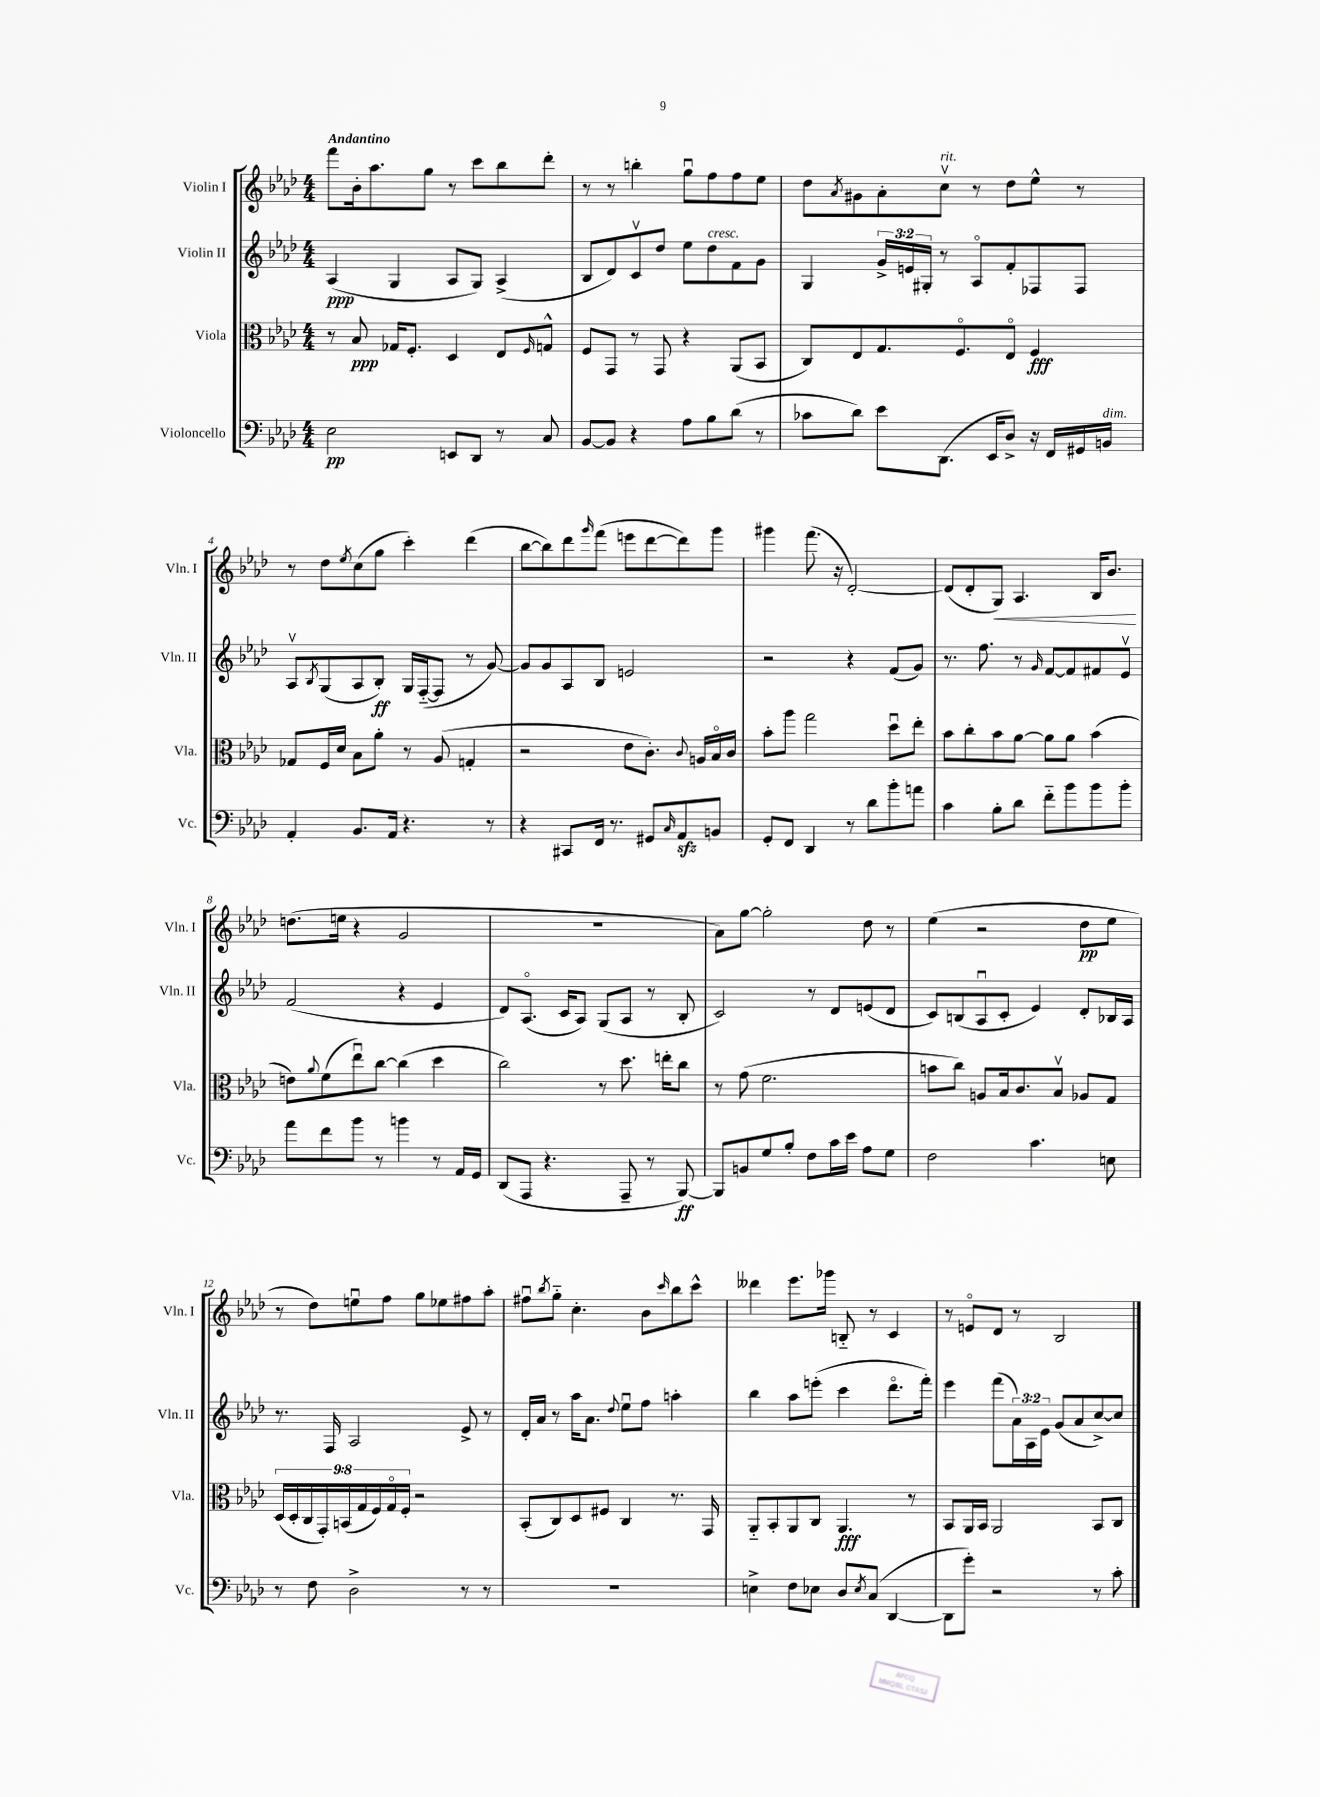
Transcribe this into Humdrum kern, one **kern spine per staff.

**kern	**kern	**kern	**kern
*staff4	*staff3	*staff2	*staff1
*clefF4	*clefC3	*clefG2	*clefG2
*k[b-e-a-d-]	*k[b-e-a-d-]	*k[b-e-a-d-]	*k[b-e-a-d-]
*M4/4	*M4/4	*M4/4	*M4/4
2E-\	8r	(4A-/	8fff\L
.	8B-/	.	16b-'\k
.	.	.	8.aa-\
.	16G-/LK	4G/	.
.	8.F'/J	.	.
.	.	.	8gg\J
8EE/L	4D-/	8A-/L	8r
8DD-/J	.	8G/J)	8ccc\L
8r	8E-/L	(4A-^/	8bb-\
.	16qqF/	.	.
8C/	8G^^/J	.	8ddd-'\J
=	=	=	=
[8BB-/L	8F/L	8B-/L	8r
8BB-/]J	8GG/J	8d-/)	8r
4r	8r	8cv/	4bb'\
.	8GG/	8dd-/J	.
8A-\L	4r	8ee-\L	8ggu\L
8B-\	.	8dd-\	8ff\
(8d-\J	(8AA-/L	8f\	8ff\
8r	8BB-/J	8g\J	8ee-\J
=	=	=	=
8c-\L	8C/L)	4G/	8dd-\L
.	.	.	8qa-/
8d-\J)	8E-/	.	8g#\
8e-\L	8.G/	24g^/LL	8a-'\
.	.	24e/	.
.	.	24G#'/JJ	.
(8.DD-\J	.	8r	8ccv\J
.	8.Fo/	.	.
.	.	8A-o/L	8r
16EE-/LK	.	.	.
8D-^/J)	8E-o/J	8f'/	8dd-\L
16r	4F/	8F-/	8ee-^^\J
16FF/LL	.	.	.
16GG#/	.	8F-/J	8r
16BB/JJ	.	.	.
=	=	=	=
4AA-'/	8G-/L	8A-v/L	8r
.	.	8qB-/	.
.	16F/L	(8G/	8dd-\L
.	16d-/JJ	.	.
.	.	.	8qee-/
8.BB-/L	8B-\L	8A-/	(8cc\
.	8a-'\J	8B-'/J)	8gg\J
16AA-/Jk	.	.	.
4.r	8r	16G/LL	4ccc'\)
.	.	([16F'~/J	.
.	(8A-/	8F/]J	.
.	4G'/	8r	(4ddd-\
8r	.	[8g/)	.
=	=	=	=
4r	2r	8g/]L	[8bb-\L
.	.	8g/	8bb-\])
8CC#/L	.	8A-/	8ddd-\
.	.	.	16qqggg/
16FF/Jk	.	8B-/J	(8fff\J
8.r	.	.	.
.	8e-\L	2e/	8eee\L
8GG#/L	8.c'\J)	.	[8ddd-\
16qqC/	.	.	.
8AA-/	.	.	8ddd-\])
.	8qqc/	.	.
.	16A/LL	.	.
8BB/J	16B-o/	.	8ggg\J
.	16c/JJ	.	.
=	=	=	=
8GG'/L	8b-'\L	2r	4ggg#\
8FF/J	8aa-\J	.	.
4DD-/	2gg\	.	(8.fff\
.	.	.	16r
8r	.	4r	[2d-'/)
8d-\L	.	.	.
8b-'\	8dd-u\L	(8f/L	.
8a\J	8ee-'\J	8g/J)	.
=	=	=	=
4c\	8b-\L	8.r	(8d-/]L
.	8cc'\	.	8d-'/
.	.	8.ff\	.
8B-'\L	8b-\	.	8G/J)
8d-\J	[8a-\J	8r	4.A-/
.	.	16qqg/	.
8f'~\L	8a-\]L	[8f/L	.
8b-\	8a-\J	8f/]	.
8b-\	(4b-\	8f#/	16B-/LK
.	.	.	8.b-/J
8b-'\J	.	8e-v/J	.
=	=	=	=
8a-\L	8e\L)	(2f/	(8.dd\L
.	8qqa-/	.	.
8f\	(8f\	.	.
.	.	.	16ee\Jk
8b-\J	8ee-u\)	.	4r
8r	[8cc\J	.	.
4b\	(4cc\]	4r	2g/
8r	4dd-\	4e-/	.
16AA-/LL	.	.	.
16GG/JJ	.	.	.
=	=	=	=
(8DD-/L	2cc\)	8d-/L)	1r
8AAA-/J	.	(8.A-o/J	.
4.r	.	.	.
.	.	16c/LK	.
.	.	8A-/J)	.
.	8r	(8G/L	.
8AAA-~/	8.dd-\	8A-/J	.
8r	.	8r	.
.	16ee'\LK	.	.
[8BBB-/)	8cc\J	8B-'/	.
=	=	=	=
8BBB-/]L	8r	2c/)	8a-\L)
8BB/	(8g\	.	[8gg\J
8G/	2.f\	.	2gg'\]
8B-'/J	.	.	.
8F\L	.	8r	.
16c\L	.	8d-/L	.
16e-\JJ	.	.	.
8A-\L	.	(8e/	8dd-\
8G\J	.	8d-/J	8r
=	=	=	=
2F\	8b\L	8c/L)	(4ee-\
.	8cc\J)	(8B/	.
.	8A/L	8A-u/	2r
.	16B-/k	8c'/J	.
.	8.c/	.	.
4.c\	.	4e-/)	.
.	8B-v/J	.	.
.	8A-/L	8d-'/L	8dd-\L
8E\	8G/J	16B-/L	8ee-\J
.	.	16A-/JJ	.
=	=	=	=
8r	(18D-/LL	8.r	8r
.	18D-'/	.	.
.	18C/	.	.
8F\	.	.	8dd-\L)
.	18GG'/)	.	.
.	.	16F/	.
.	(18BB/	.	.
2D-^\	.	2A-/	8eeu\
.	18G/	.	.
.	18F/)	.	.
.	.	.	8ff\J
.	18Go/	.	.
.	18F'/JJ	.	.
.	2r	.	8gg\L
.	.	.	8ee-\
8r	.	8e-^/	8ff#\
8r	.	8r	8aa-'\J
=	=	=	=
1r	(8BB-'/L	16d-'/LL	8ff#u\L
.	.	16a-/JJ	.
.	.	.	8qbb-/
.	8C/)	8r	8gg'~\J
.	8D-/	16aa-\LK	4.cc'\
.	.	8.a-\J	.
.	8F#/J	.	.
.	.	8qqdd-/	.
.	4C/	8ee-u\L	.
.	.	8ff\J	8b-\L
.	.	.	16qqccc/
.	8.r	4aa'\	8bb-\
.	.	.	8ccc^^\J
.	16GG/	.	.
=	=	=	=
4E^\	8AA-'~/L	4bb-\	4ddd--\
.	8BB-'/	.	.
8F\L	8AA-/	8aa-\L	8.eee-\L
8E-\J	8C/J	(8eee'\J	.
.	.	.	16ggg-\Jk
8D-/L	4.AA-/	4ccc\	8B'~/
8qE-/	.	.	.
(8C/J	.	.	8r
[4DD-/	.	8.ddd-o\L	4c/
.	8r	.	.
.	.	16fff'\Jk)	.
=	=	=	=
8DD-\]L	8BB-/L	4eee-\	8r
8g'\J)	16AA-/L	.	8eo/L
.	16BB-/JJ	.	.
2r	2AA-/	(8fff\L	8d-/J
.	.	24a-\L)	8r
.	.	24A-\	.
.	.	24e-\JJ	.
.	.	(8g/L	2B-/
.	.	8a-/	.
8r	8BB-/L	[8cc^/)	.
8c'\	8C/J	8cc/]J	.
==	==	==	==
*-	*-	*-	*-
